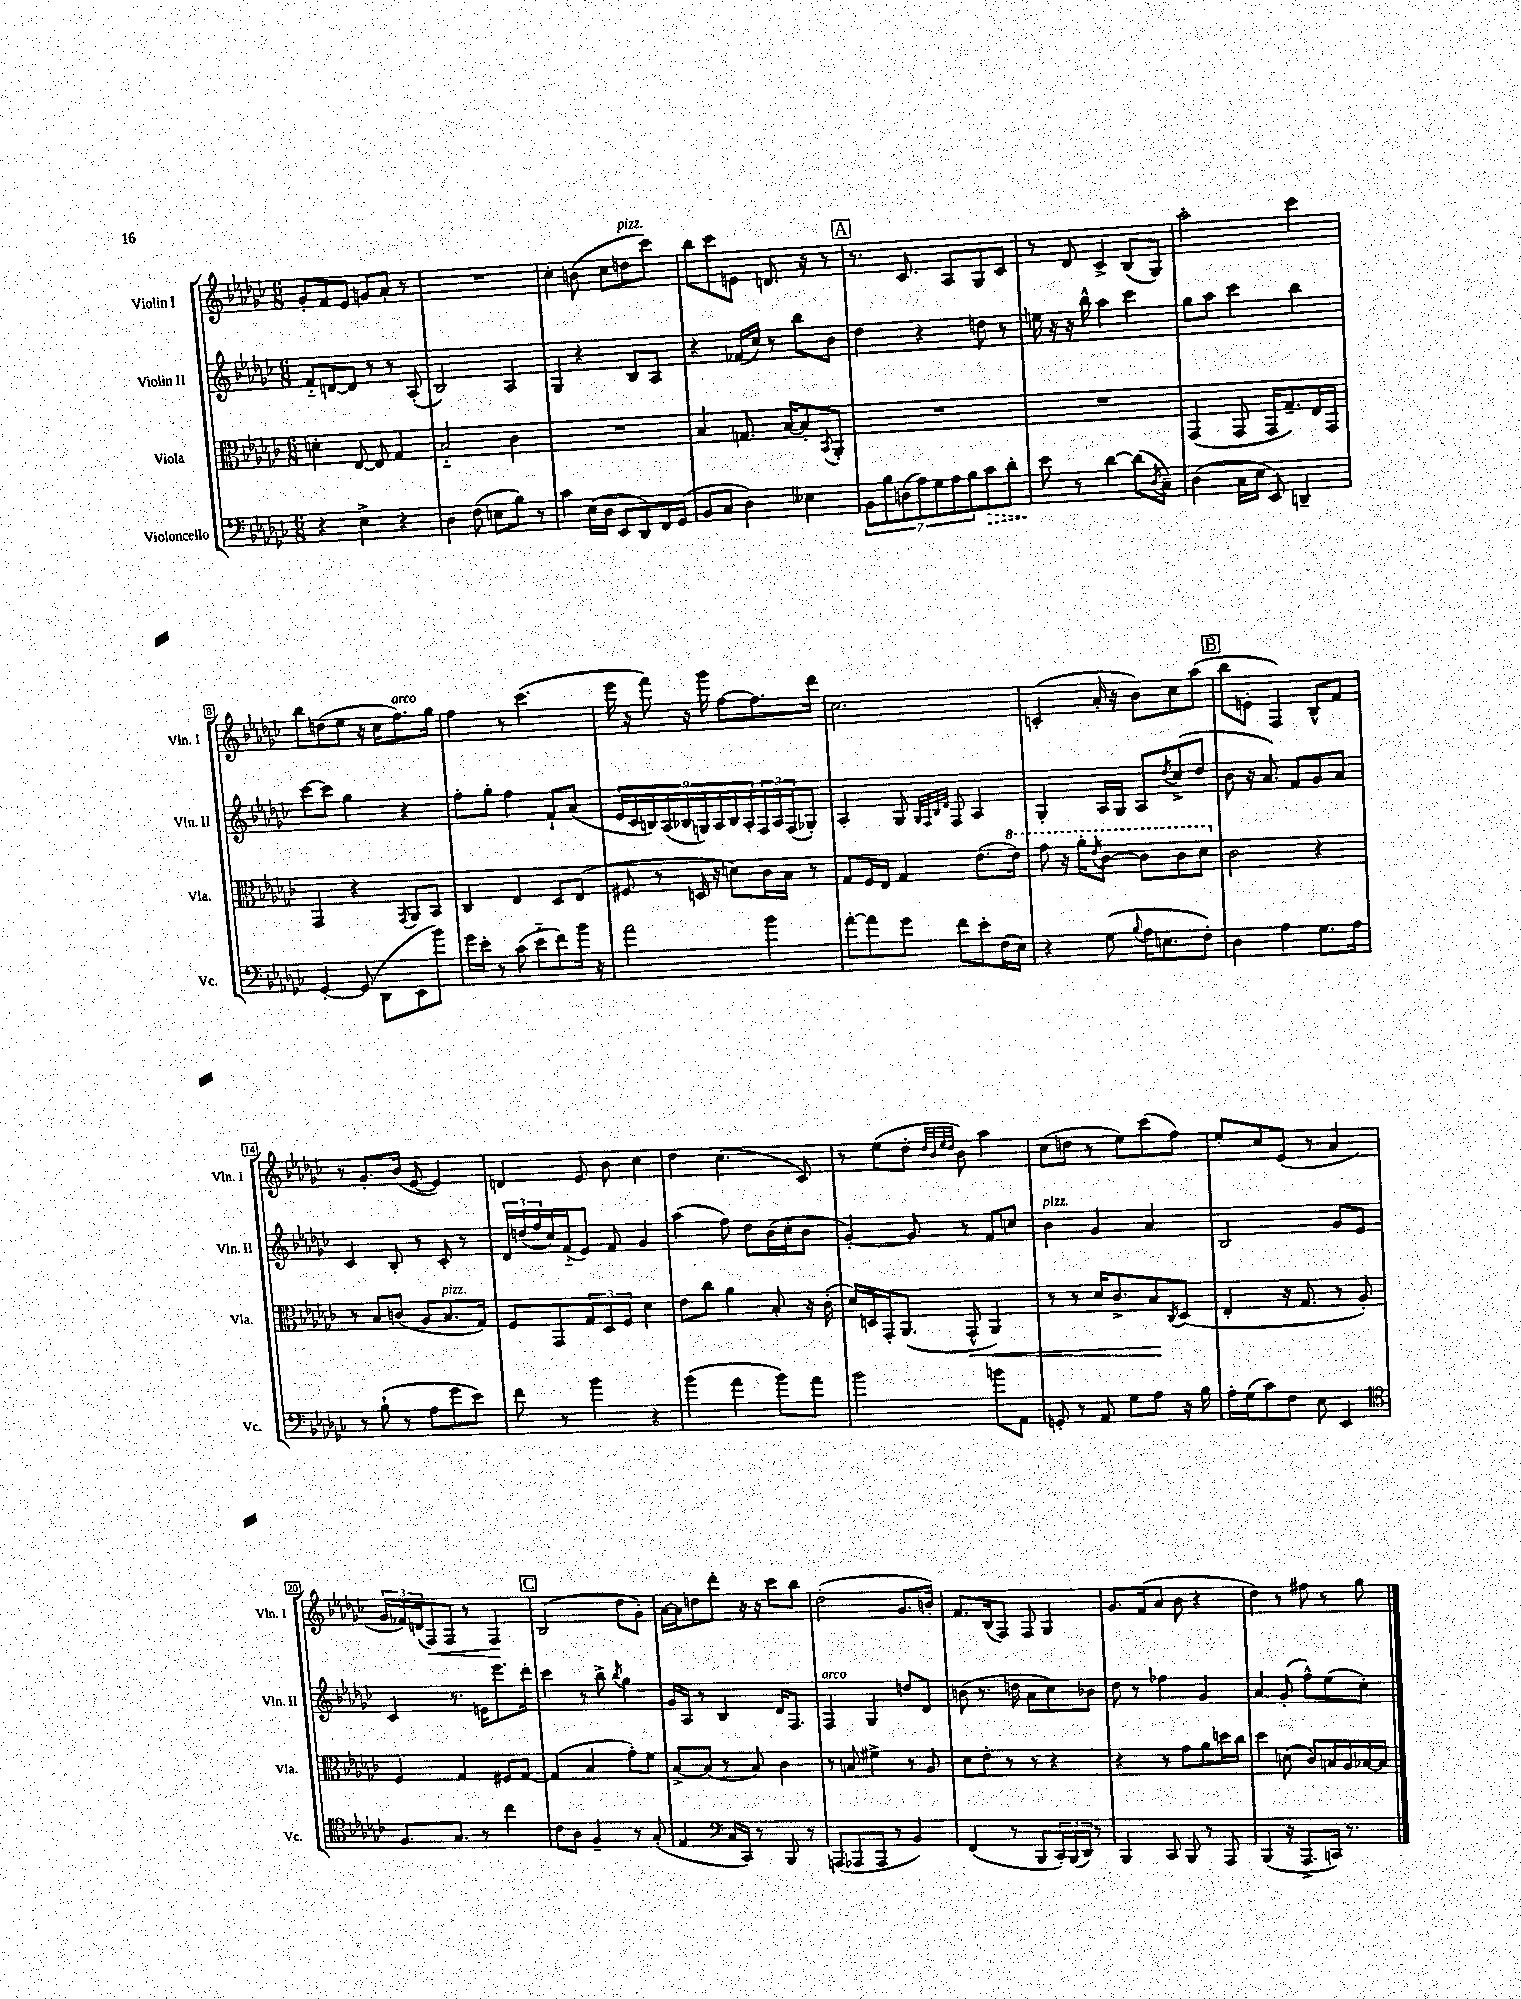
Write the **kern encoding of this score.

**kern	**kern	**kern	**kern
*staff4	*staff3	*staff2	*staff1
*clefF4	*clefC3	*clefG2	*clefG2
*k[b-e-a-d-g-c-]	*k[b-e-a-d-g-c-]	*k[b-e-a-d-g-c-]	*k[b-e-a-d-g-c-]
*M6/8	*M6/8	*M6/8	*M6/8
4r	4d'	8f'~	8g-'
.	.	[8d	8f
4E-^	[8E-	8d]	8e-
.	8E-]	8r	8g
4r	4G-	8r	8a-'
.	.	(8A-'	8r
=	=	=	=
4D-	2B-'~	2B-)	2.r
(8F	.	.	.
8E	.	.	.
8B-)	4c-	4A-	.
8r	.	.	.
=	=	=	=
4c-	2.r	4G-	4cc-'
(16E-	.	4r	(8b
16D-	.	.	.
8EE-	.	.	8cc-
8DD-)	.	8B-	8dd
16FF	.	8A-	8ccc-)
(16GG-	.	.	.
=	=	=	=
8BB-	4B-	4r	8bb-
8C-	.	.	8ccc-
4D-)	8.G	(16f-	8e
.	.	16cc-)	.
.	.	8r	8.d
.	[16B-	.	.
4E--	8B-']	8bb-	.
.	.	.	16r
.	8qBB-	.	.
.	8AA-'	8b-	8r
=	=	=	=
14BB-	2.r	4dd-	8.r
14B-	.	.	.
(14D	.	.	.
.	.	.	8.c-
14A-)	.	.	.
.	.	4r	.
14G-	.	.	.
14A-	.	.	.
.	.	.	8A-
14B-	.	.	.
8c-	.	8dd	8G-
8d-'	.	8r	8c-
=	=	=	=
8e-	2.r	16ee	8r
.	.	16r	.
8r	.	16r	8d-
.	.	16bb-^^	.
[4d-	.	4aa-	4c-^
(8d-]	.	4ccc-	(8B-
8qD-	.	.	.
8C-~)	.	.	8G-)
=	=	=	=
(4D-	(4GG-	8gg-	2aa-'
.	.	8aa-	.
16C-	8GG-	4ccc-	.
16E-	.	.	.
8EE-)	16GG-	.	.
.	8.G-~)	.	.
4DD~	.	4bb-	4ccc-
.	16E-	.	.
.	16GG-	.	.
=	=	=	=
[4GG-'	4GG-	[8ccc-	8bb-
.	.	8ccc-]	(8dd
(8GG-]	4r	4gg-	8ee-
8DD-	.	.	16r
.	.	.	16cc-
.	8qGG-	.	.
8EE-	8AA-	4r	8.ff)
8b-)	8BB-	.	.
.	.	.	16gg-
=	=	=	=
16g-	4C-	8ff'	4ff
16e-'	.	.	.
8r	.	8gg-'	.
(8c-	4E-	4ff	8r
8e-'~	.	.	(4.ccc-
8f)	8D-	8f`	.
16b-	(8E-	(8a-	.
16r	.	.	.
=	=	=	=
2a-	8F#	18e-	16eee-
.	.	18c-	.
.	.	.	16r
.	.	18B)	.
.	8r	.	8fff)
.	.	(18A-	.
.	.	18B-	.
.	16D	.	16r
.	.	18G)	.
.	16r	.	16ggg-
.	.	18A-	.
.	8d)	.	[8ff
.	.	18B-	.
.	.	18A-'	.
4b-	16c-	24F	8.ff]
.	.	24A-	.
.	16B-	.	.
.	.	(24F	.
.	8r	8G-')	.
.	.	.	16ddd-
=	=	=	=
[8a-'	8G-	4A-'	2.cc-
8a-]	16F	.	.
.	16E-	.	.
8g-	4G-	8G-	.
.	.	32qqG-	.
.	.	32qqF	.
.	.	32qqB-	.
.	.	32qqd-	.
8f	.	8F	.
8e-'	(8.e-	4A-	.
(16F	.	.	.
16E-)	16ee-)	.	.
=	=	=	=
4r	8gg-	4G-'	(4c'
.	16r	.	.
.	16aa-'	.	.
.	8qee-	.	.
(8G-	[8cc-	16A-	16a-'
.	.	16G-	16r
8qqB-	.	.	.
16A-	8cc-]	8A-	8b-)
8.E	.	.	.
.	.	8qdd-	.
.	8cc-	(8cc-^	8cc-
8F')	8dd-	8dd-	(8aa-
=	=	=	=
4D-	2c-	8b-	8bb-
.	.	16r	8e'
.	.	8.a-)	.
4A-	.	.	4F)
.	.	8f	.
8.G-	4r	8g-	8B-^^
.	.	8a-	8f
16A-	.	.	.
=	=	=	=
8r	8r	4c-	8r
(8B-`	8B-	.	8.g-'
8r	(8c	8B-'	.
.	.	.	(16b-
8A-	8A-	8r	[8e-
8g-	8.B-	8c-'	4e-])
8e-)	.	8r	.
.	16G-)	.	.
=	=	=	=
8f	8F	24d-	4d
.	.	(24dd	.
.	.	24ff	.
8r	8GG-	16cc-)	.
.	.	(16f'~	.
4b-	12G-	8e-)	8e-
.	12D-	.	.
.	.	8f	8b-
.	12F	.	.
4r	4d-	4g-	4cc-
=	=	=	=
(4b-	8e-	(4aa-	4dd-
.	8cc-	.	.
4a-	4a-	8ff)	(4.cc-
.	.	8dd-	.
8b-)	8B-'	(16b-	.
.	.	16cc-'	.
8a-	16r	8b-	8c-)
.	(16c-'	.	.
=	=	=	=
2b-	16d-)	[4g-')	8r
.	16D	.	.
.	16GG-'	.	(8ee-
.	(8.AA-	.	.
.	.	8g-]	8dd-'
.	.	.	32qqdd-
.	.	.	32qqb-
.	.	.	32qqee-
.	.	.	32qqdd-
.	8GG-^^	8r	8b-)
8b	4AA-)	8f	4aa-
8AA-	.	8cc	.
=	=	=	=
8GG'	8r	4b-	(8cc-
8r	8r	.	8dd
8AA-	16d-	4g-	8r
.	8.c-^	.	.
8G-	.	.	8ee-)
8A-	8B-	4a-	(8ccc-
.	8qC-	.	.
16r	(8D-	.	8ff)
16B-	.	.	.
=	=	=	=
16A-'	4E-'	2B-	8ee-'
(16G-	.	.	.
8c-)	.	.	8cc-
8F	16r	.	(8e-
.	8.G-	.	.
8E-	.	.	8r
4EE-	8r	8g-	4a-
.	8A-')	8e-	.
=	=	=	=
*clefC4	*	*	*
8.F	4F	4c-	24g-
.	.	.	24f-)
.	.	.	(24d
.	.	.	8F)
8.G-	.	.	.
.	4G-	8.r	8F
8r	.	.	8r
.	.	16e	.
4cc-	8F#	8.eee-	4F
.	[8G-	.	.
.	.	16ddd-'	.
=	=	=	=
8c-	(4G-]	4ccc-	(2B-
8A-	.	.	.
4F~	4B-	8r	.
.	.	8bb-^	.
.	.	8qbb-	.
8r	8g-')	4gg-	8dd-
(8G-'	8f	.	8g-')
=	=	=	=
4E-	[8B-^	16g-	[16a-
.	.	16A-	16a-]
.	(8B-]	8r	8dd
*clefF4	*	*	*
16C-	8r	4B-	8ddd-'
16CC-)	.	.	.
8r	8B-)	.	16r
.	.	.	16r
8BBB-	4c-	16d-	8ccc-
.	.	8.F	.
8r	.	.	8bb-
=	=	=	=
(8AAA	8r	4F	(2dd-'
8AAA-	8B	.	.
8AAA-	4f#^	4G-	.
8r	.	.	.
4BB-)	8r	8dd	8.g-
.	8A-	8d-	.
.	.	.	16b')
=	=	=	=
(4FF	8d-	(8b	8.f
.	8e-'	8.r	.
.	.	.	(16B-
8r	8r	.	8F)
.	.	16dd	.
8BBB-	8r	8a-	8F
24CC-')	4r	8cc-)	4G-
(24BBB-	.	.	.
24DD-)	.	.	.
8r	.	8b-	.
=	=	=	=
4BBB-	4r	8dd-	8.g-
.	.	8r	.
.	.	.	(16f
8CC-	8r	4ff-	8a-
8BBB-	8g-	.	8b-
8r	8a-	4g-	4r
8AAA-	16dd	.	.
.	16cc-	.	.
=	=	=	=
(4BBB-	4dd-	4a-	4dd-)
16r	(8d	(8g-'	8r
8.AAA-^	.	.	.
.	8c-)	8ff^^)	8ff#
16CC)	16B	(8ee-	8r
8.r	16A-	.	.
.	[16B-	8cc-')	8gg-
.	16B-]	.	.
==	==	==	==
*-	*-	*-	*-
